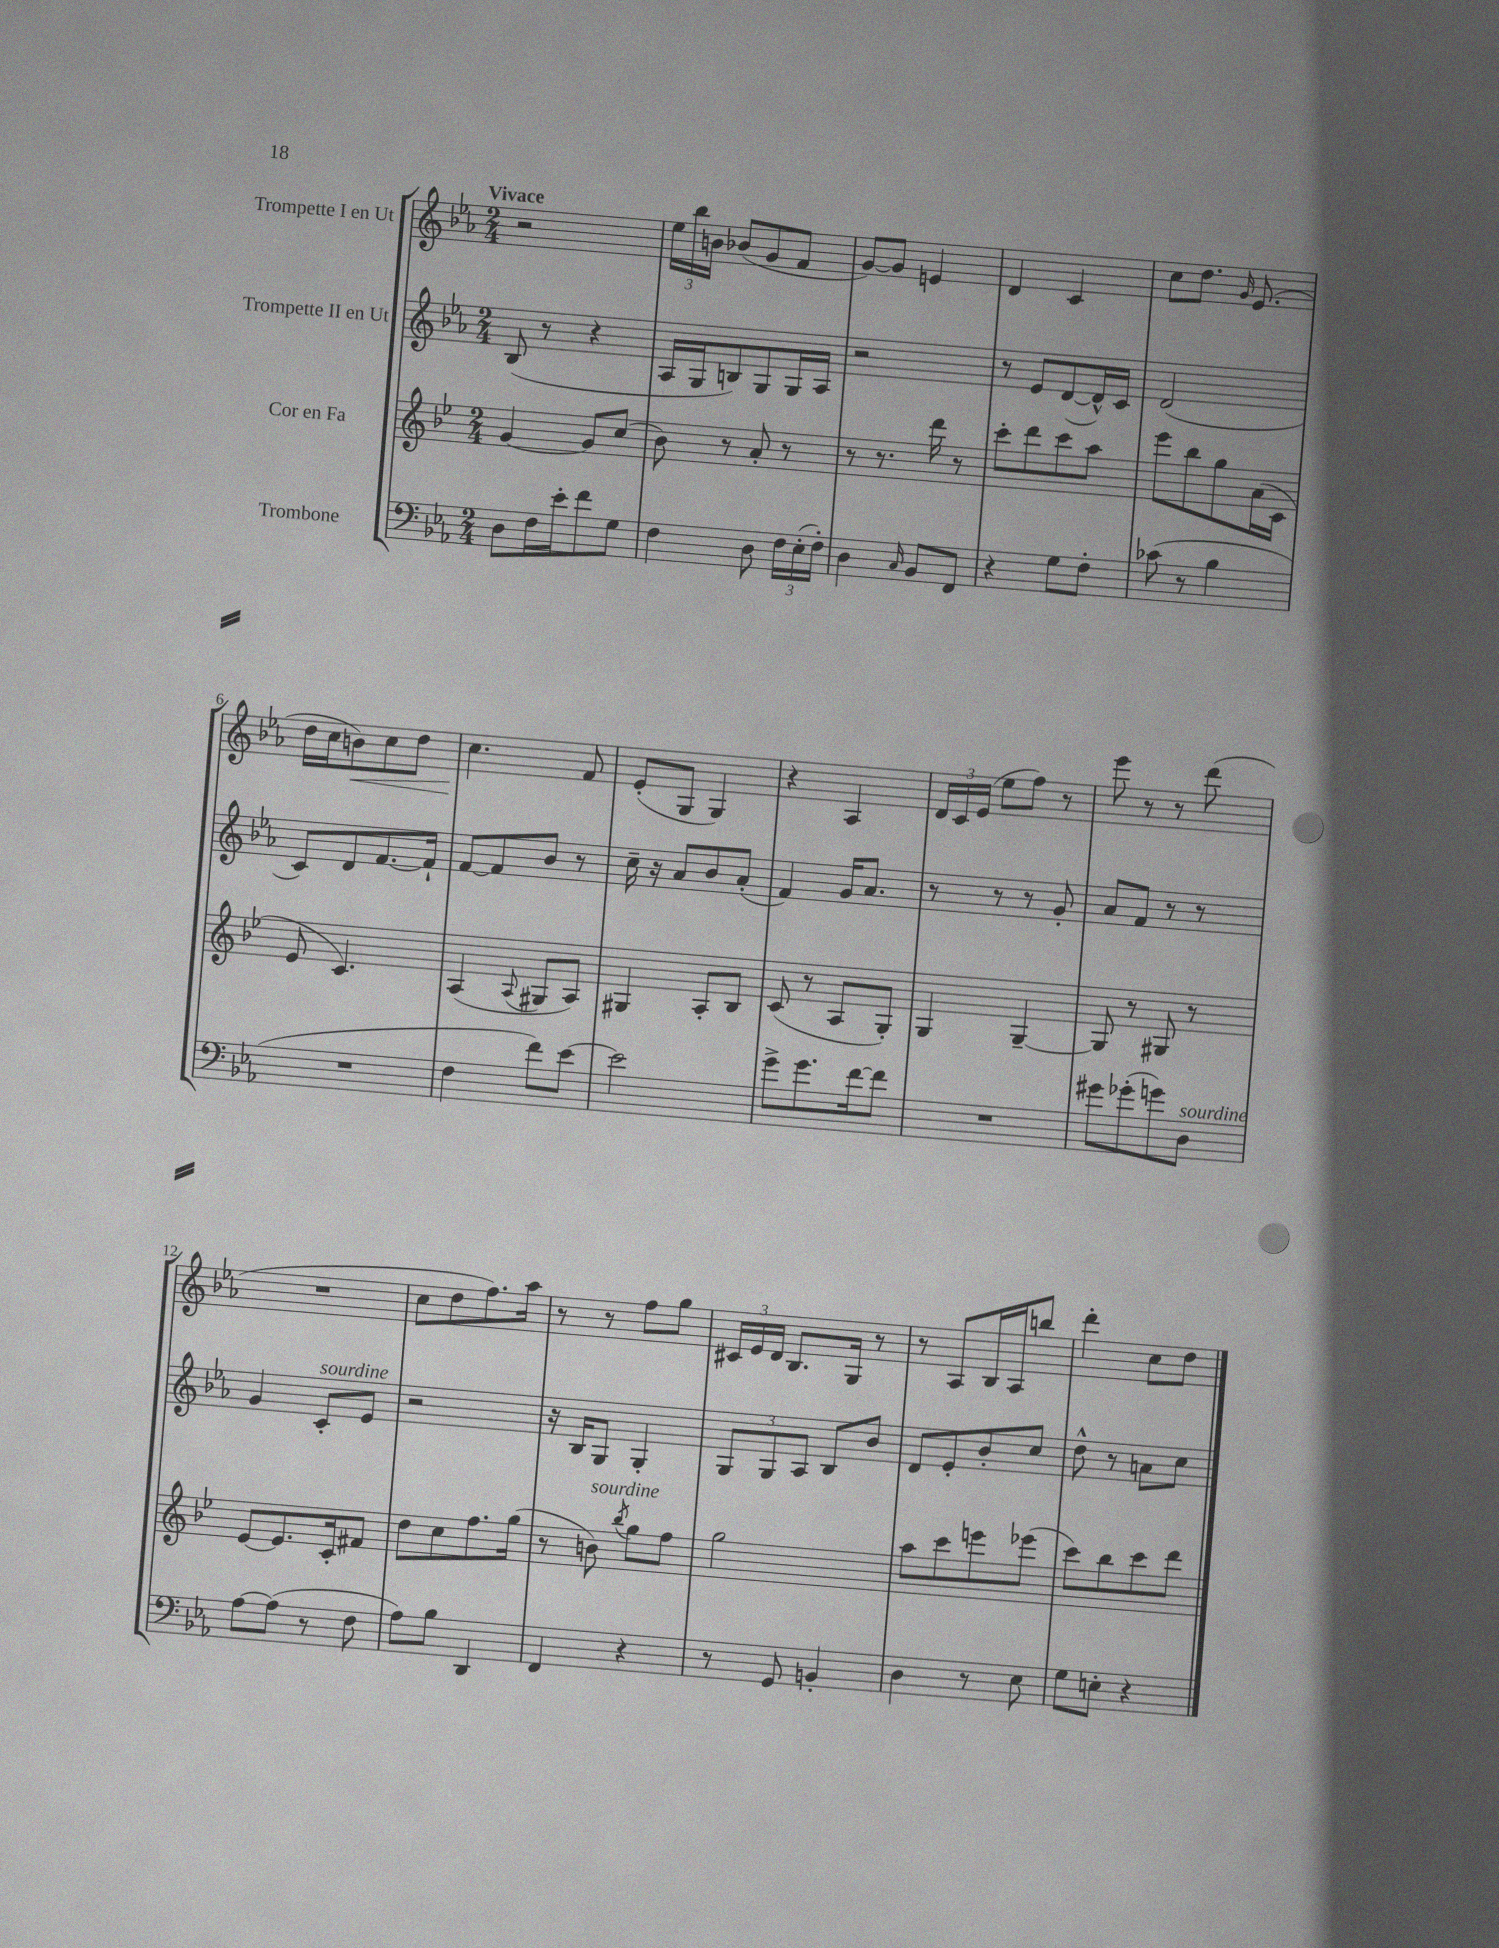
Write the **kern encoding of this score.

**kern	**kern	**kern	**kern	**dynam
*part4	*part3	*part2	*part1	*part1
*staff4	*staff3	*staff2	*staff1	*staff1
*I"Trombone	*I"Cor en Fa	*I"Trompette II en Ut	*I"Trompette I en Ut	*
*clefF4	*clefG2	*clefG2	*clefG2	*
*k[b-e-a-]	*k[b-e-]	*k[b-e-a-]	*k[b-e-a-]	*
*M2/4	*M2/4	*M2/4	*M2/4	*
=1	=1	=1	=1	=1
!	!	!	!LO:TX:a:B:t=Vivace	!
8D\L	[4g/	(8B-/	2r	.
16F\L	.	8r	.	.
16e-'\J	.	.	.	.
8f\	8g/L]	4r	.	.
8G\J	(8cc/J	.	.	.
=2	=2	=2	=2	=2
4F\	8b-\)	16A-/LL	24ee-\LL	.
.	.	.	24bb-\	.
.	.	16G/J	.	.
.	.	.	24bn\JJ	.
.	8r	8Bn/)	(8b-X/L	.
8D\	8a'/	8G/	8g/	.
24F\LL	8r	16G/L	8f/J	.
(24E-'\	.	.	.	.
.	.	16A-/JJ	.	.
24F'\JJ)	.	.	.	.
=3	=3	=3	=3	=3
4D\	8r	2r	[8g/L)	.
.	8.r	.	8g/J]	.
16qqC/	.	.	.	.
8BB-/L	.	.	4en/	.
.	16ddd\	.	.	.
8FF/J	8r	.	.	.
=4	=4	=4	=4	=4
4r	8ccc'\L	8r	4d/	.
.	8ddd\	8e-/L	.	.
8G\L	8ccc\	([8d/	4c/	.
8F'\J	8aa\J	16d^^/L])	.	.
.	.	16c/JJ	.	.
=5	=5	=5	=5	=5
(8c-X\	8eee-\L	(2d/	8cc\L	.
8r	8bb-\	.	8.dd\J	.
4B-\	8gg\	.	.	.
.	.	.	16qqg/	.
.	.	.	(8.e-/	.
.	(16a\L	.	.	.
.	16c\JJ	.	.	.
!!LO:LB:g=z
=6	=6	=6	=6	=6
2r	8e-/	8c/L)	16dd\LL	.
.	.	.	16cc\J	.
!	!	!	!	!LO:HP:b
.	4.c/)	8d/	8bn\)	<
.	.	[8.f/	8cc\	.
.	.	.	8dd\J	.
.	.	16f`/Jk]	.	.
=7	=7	=7	=7	=7
4F\	(4A/	[8f/L	4.cc\	.
.	.	8f/]	.	.
.	8qqA/	.	.	.
8f\L)	8G#X/L	8b-/J	.	.
[8e-\J	8A/J)	8r	8f/	[
=8	=8	=8	=8	=8
2e-\]	4G#X/	16cc~\	(8e-'/L	.
.	.	16r	.	.
.	.	8a-/L	8G/J	.
.	8A'/L	8b-/	4G/)	.
.	8B-/J	(8a-'/J	.	.
=9	=9	=9	=9	=9
8g^\L	(8c/	4f/)	4r	.
8.g\	8r	.	.	.
.	8A/L	16g/KL	4A-/	.
[16f\k	.	8.a-/J	.	.
8f\J]	8G'/J)	.	.	.
=10	=10	=10	=10	=10
2r	4G/	8r	24d/LL	.
.	.	.	24c/	.
.	.	.	(24e-/JJ	.
.	.	8r	8ee-\L	.
.	[4G~/	8r	8ff\J)	.
.	.	8g'/	8r	.
=11	=11	=11	=11	=11
8g#X\L	8G/]	8a-/L	8eee-\	.
(8g-X'\	8r	8f/J	8r	.
8gn\)	8G#X/	8r	8r	.
!LO:TX:a:i:t=sourdine	!	!	!	!
8D\J	8r	8r	(8ddd\	.
!!LO:LB:g=z
=12	=12	=12	=12	=12
[8A-\L	[8e-/L	4g/	2r	.
(8A-\J]	8.e-/]	.	.	.
!	!	!LO:TX:a:i:t=sourdine	!	!
8r	.	8c'/L	.	.
.	16c'/k	.	.	.
8F\	8f#X/J	8e-/J	.	.
=13	=13	=13	=13	=13
8A-\L)	8dd\L	2r	8cc\L	.
8B-\J	8cc\	.	8dd\	.
4DD/	8.ff\	.	8.ff\)	.
.	(16gg\Jk	.	16aa-\Jk	.
=14	=14	=14	=14	=14
4FF/	8r	16r	8r	.
.	.	16B-/KL	.	.
!	!LO:TX:a:i:t=sourdine	!	!	!
.	8bn\)	8G/J	8r	.
.	8qbb-/	.	.	.
4r	8gg\L	4G'/	8ff\L	.
.	8ff\J	.	8gg\J	.
=15	=15	=15	=15	=15
8r	2gg\	12G/L	24c#X/LL	.
.	.	.	24e-/	.
.	.	12G/	24d/JJ	.
8GG/	.	.	8.B-/L	.
.	.	12A-/J	.	.
4BBn'/	.	8B-/L	.	.
.	.	.	16G/Jk	.
.	.	8b-/J	8r	.
=16	=16	=16	=16	=16
4D\	8aa\L	8d/L	8r	.
.	8ccc\	8e-'/	8A-/L	.
8r	8eeen\	8b-'/	16B-/L	.
.	.	.	16A-/J	.
8E-\	(8eee-X\J	8cc/J	8bbn/J	.
=17	=17	=17	=17	=17
8G\L	8ccc\L)	8dd^^\	4ddd'\	.
8En'\J	8bb-\	8r	.	.
4r	8ccc\	8an\L	8cc\L	.
.	8ddd\J	8cc\J	8dd\J	.
==	==	==	==	==
*-	*-	*-	*-	*-
